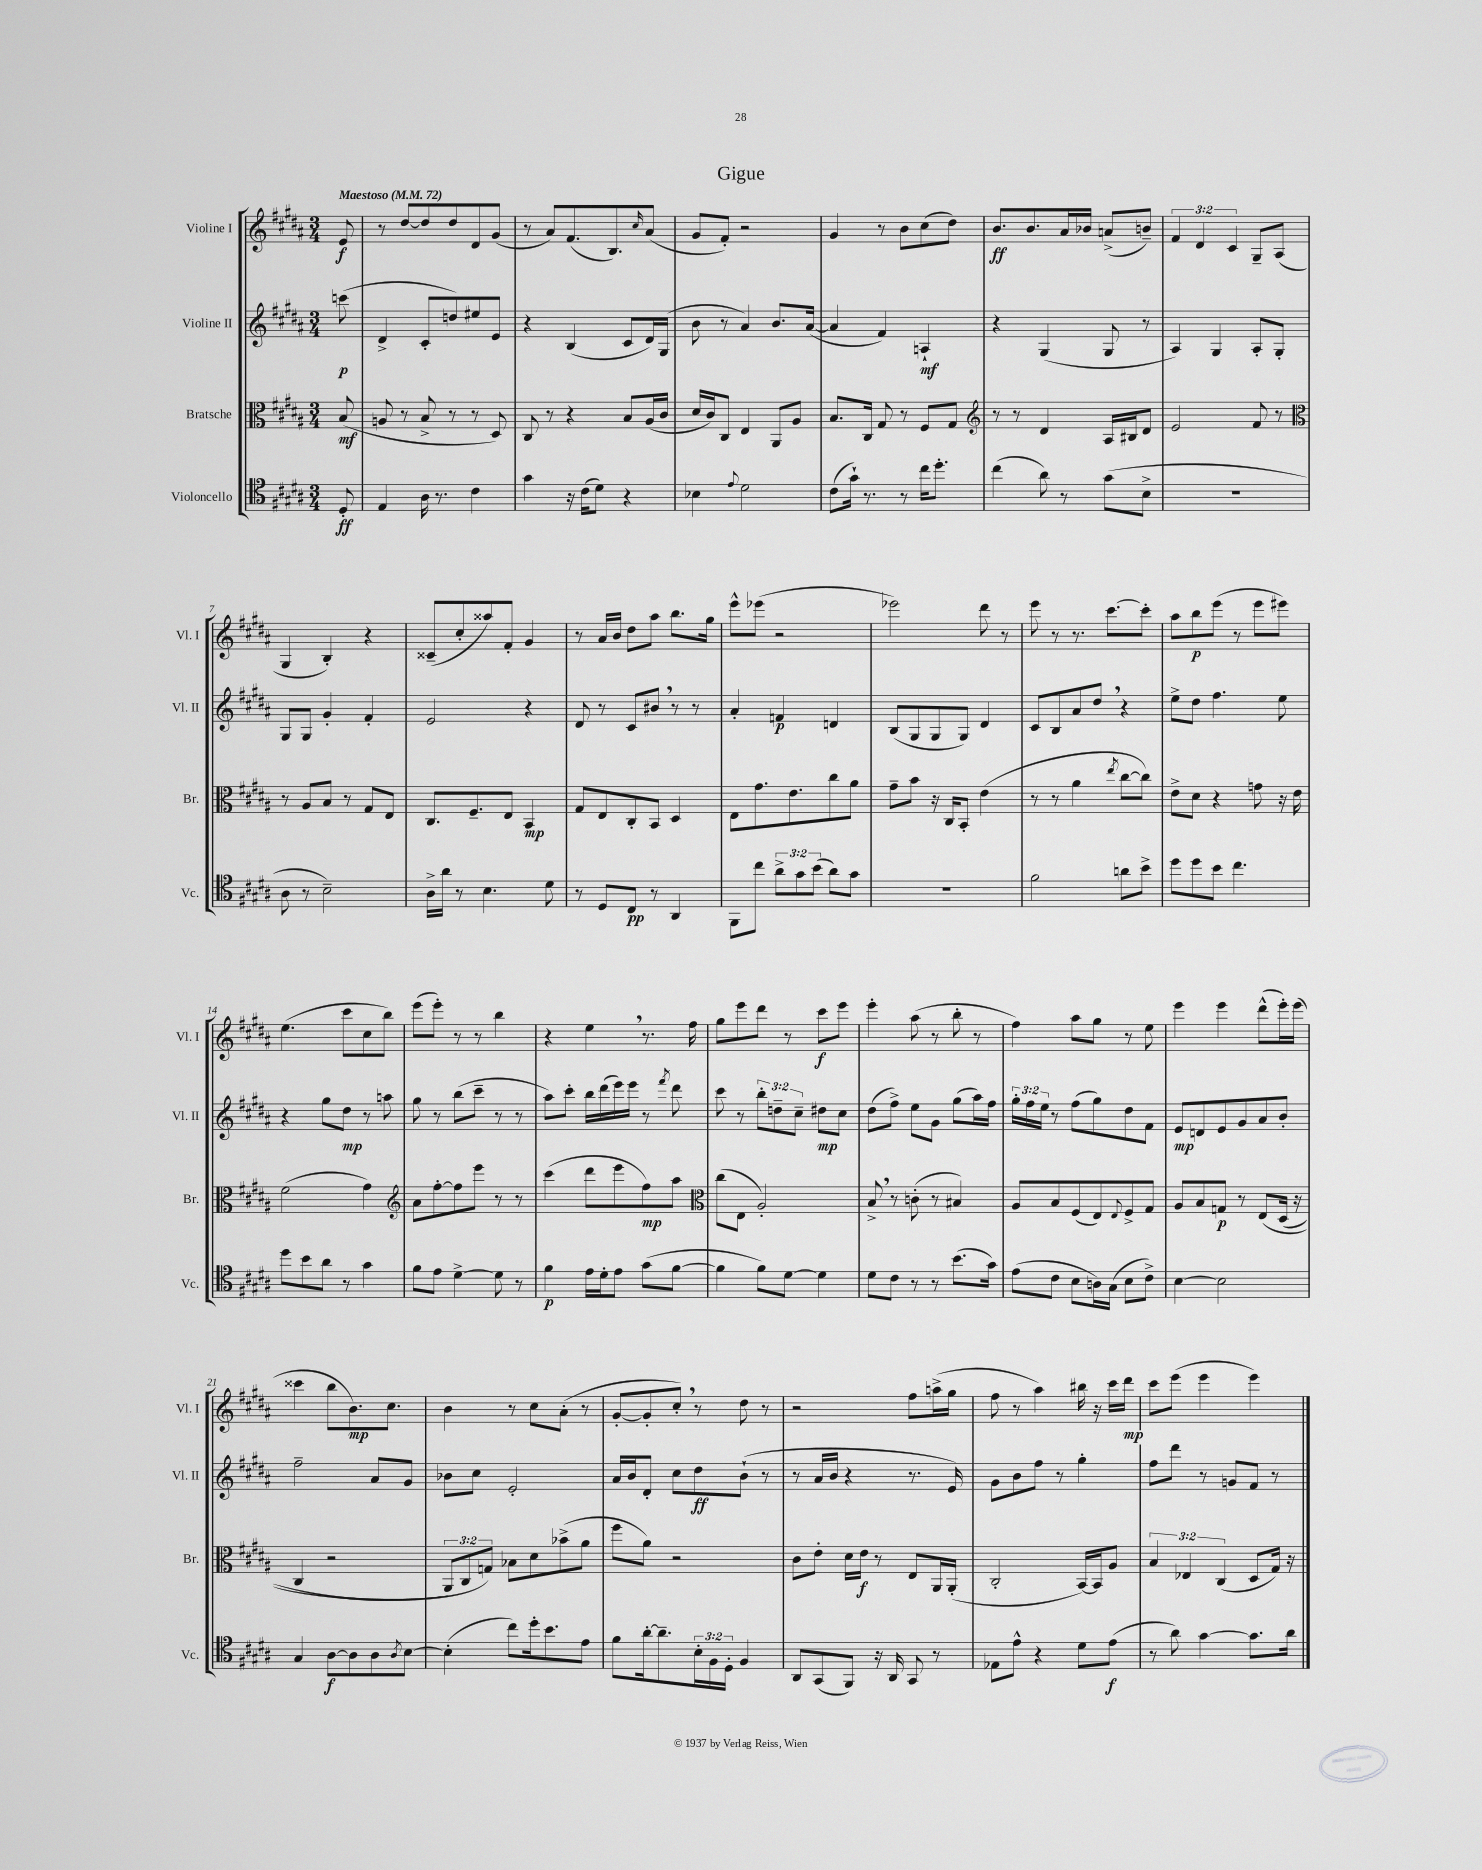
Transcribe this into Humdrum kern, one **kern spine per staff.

**kern	**dynam	**kern	**dynam	**kern	**dynam	**kern	**dynam
*part4	*part4	*part3	*part3	*part2	*part2	*part1	*part1
*staff4	*staff4	*staff3	*staff3	*staff2	*staff2	*staff1	*staff1
*I"Violoncello	*	*I"Bratsche	*	*I"Violine II	*	*I"Violine I	*
*I'Vc.	*	*I'Br.	*	*I'Vl. II	*	*I'Vl. I	*
*clefC4	*	*clefC3	*	*clefG2	*	*clefG2	*
*k[f#c#g#d#a#]	*	*k[f#c#g#d#a#]	*	*k[f#c#g#d#a#]	*	*k[f#c#g#d#a#]	*
*M3/4	*	*M3/4	*	*M3/4	*	*M3/4	*
*MM72	*	*MM72	*	*MM72	*	*MM72	*
=	=	=	=	=	=	=	=
!	!	!	!	!	!	!LO:TX:a:B:t=Maestoso	!
8D#'/	ff	(8B/	mf	(8cccn\	p	8e/	f
=1	=1	=1	=1	=1	=1	=1	=1
4E/	.	8An/	.	4d#^/	.	8r	.
.	.	8r	.	.	.	[8dd#/L	.
16A#\	.	8B^/	.	8c#'/L	.	8dd#/]	.
8.r	.	.	.	.	.	.	.
.	.	8r	.	8ddn/)	.	8dd#/	.
4c#\	.	8r	.	8ee#X/	.	8d#/	.
.	.	8D#/)	.	8e/J	.	(8g#/J	.
=2	=2	=2	=2	=2	=2	=2	=2
4g#\	.	8C#/	.	4r	.	8r	.
.	.	8r	.	.	.	8a#/L)	.
16r	.	4r	.	(4B/	.	(8.f#/	.
(16c#\KL	.	.	.	.	.	.	.
8d#\J)	.	.	.	.	.	.	.
.	.	.	.	.	.	8.B/)	.
4r	.	8B/L	.	8c#/L	.	.	.
.	.	.	.	.	.	16qqcc#/	.
.	.	(16A#/L	.	16d#/L)	.	(8a#/J	.
.	.	16c#/JJ	.	(16G#/JJ	.	.	.
=3	=3	=3	=3	=3	=3	=3	=3
4B-X\	.	16d#/LL	.	8b\	.	8g#/L	.
.	.	16c#/J)	.	.	.	.	.
.	.	8C#/J	.	8r	.	8f#'/J)	.
8qqe/	.	.	.	.	.	.	.
2d#\	.	4E/	.	4a#/)	.	2r	.
.	.	8AA#/L	.	8.b/L	.	.	.
.	.	8A#/J	.	.	.	.	.
.	.	.	.	([16a#/Jk	.	.	.
=4	=4	=4	=4	=4	=4	=4	=4
(8c#\L	.	8.B/L	.	4a#/]	.	4g#/	.
16g#`\Jk)	.	.	.	.	.	.	.
8.r	.	16C#/Jk	.	.	.	.	.
.	.	8G#/	.	4f#/)	.	8r	.
8r	.	8r	.	.	.	8b\L	.
16cc#\KL	.	8F#/L	.	4An`/	mf	(8cc#\	.
8.dd#'\J	.	.	.	.	.	.	.
.	.	8G#/J	.	.	.	8dd#\J)	.
=5	=5	=5	=5	=5	=5	=5	=5
*	*	*clefG2	*	*	*	*	*
(4cc#\	.	8r	.	4r	.	8.b/L	ff
.	.	8r	.	.	.	.	.
.	.	.	.	.	.	8.b/	.
8a#\)	.	4d#/	.	(4G#/	.	.	.
8r	.	.	.	.	.	16a#/L	.
.	.	.	.	.	.	16b-X/JJ	.
(8g#\L	.	16A#/LL	.	8G#/	.	(8an^/L	.
.	.	16B#X/J	.	.	.	.	.
8B^\J	.	8d#/J	.	8r	.	8bn~/J)	.
=6	=6	=6	=6	=6	=6	=6	=6
2.r	.	2e/	.	4A#/)	.	6f#/	.
.	.	.	.	.	.	6d#/	.
.	.	.	.	4G#/	.	.	.
.	.	.	.	.	.	6c#/	.
.	.	8f#/	.	8A#'/L	.	8G#~/L	.
.	.	8r	.	8G#'/J	.	(8A#/J	.
!!LO:LB:g=z
=7	=7	=7	=7	=7	=7	=7	=7
*	*	*clefC3	*	*	*	*	*
8A#\	.	8r	.	8G#/L	.	4G#/	.
8r	.	8A#/L	.	8G#/J	.	.	.
2B~\)	.	8B/J	.	4g#'/	.	4B'/)	.
.	.	8r	.	.	.	.	.
.	.	8G#/L	.	4f#'/	.	4r	.
.	.	8E/J	.	.	.	.	.
=8	=8	=8	=8	=8	=8	=8	=8
16A#^\LL	.	8.C#/L	.	2e/	.	(8c##X~/L	.
16a#\JJ	.	.	.	.	.	.	.
8r	.	.	.	.	.	8cc#'/	.
.	.	8.F#~/	.	.	.	.	.
4.B\	.	.	.	.	.	8aa##X/)	.
.	.	8E/J	.	.	.	8f#'/J	.
.	.	4BB/	mp	4r	.	4g#/	.
8d#\	.	.	.	.	.	.	.
=9	=9	=9	=9	=9	=9	=9	=9
8r	.	8G#/L	.	8d#/	.	8r	.
8D#/L	.	8E/	.	8r	.	16a#/LL	.
.	.	.	.	.	.	16b/JJ	.
8C#/J	pp	8C#'/	.	8c#/L	.	8dd#\L	.
8r	.	8BB/J	.	8b#X,/J	.	8aa#\J	.
4AA#/	.	4D#/	.	8r	.	8.bb\L	.
.	.	.	.	8r	.	.	.
.	.	.	.	.	.	16gg#\Jk	.
=10	=10	=10	=10	=10	=10	=10	=10
8FF#\L	.	8E\L	.	4a#'/	.	8eee^^\L	.
8cc#\J	.	8.g#\	.	.	.	(8eee-X\J	.
12a#^\L	.	.	.	4fn/	p	2r	.
.	.	8.e\	.	.	.	.	.
12g#\	.	.	.	.	.	.	.
(12b\J	.	.	.	.	.	.	.
8a#\L)	.	8cc#\	.	4dn/	.	.	.
8g#\J	.	8a#\J	.	.	.	.	.
=11	=11	=11	=11	=11	=11	=11	=11
2.r	.	8g#~\L	.	(8B/L	.	2eee-X\)	.
.	.	8b\J	.	8G#/	.	.	.
.	.	16r	.	8G#/	.	.	.
.	.	16C#/KL	.	.	.	.	.
.	.	8BB'/J	.	8G#/J)	.	.	.
.	.	(4e\	.	4d#/	.	8ddd#\	.
.	.	.	.	.	.	8r	.
=12	=12	=12	=12	=12	=12	=12	=12
2f#\	.	8r	.	8c#/L	.	8eee\	.
.	.	8r	.	8B/	.	8r	.
.	.	4a#\	.	8a#/	.	8.r	.
.	.	.	.	8dd#,/J	.	.	.
.	.	.	.	.	.	[8.ccc#\L	.
.	.	8qee/	.	.	.	.	.
8an\L	.	[8cc#\L	.	4r	.	.	.
8b^\J	.	8cc#\J])	.	.	.	8ccc#'\J]	.
=13	=13	=13	=13	=13	=13	=13	=13
8dd#\L	.	8e^\L	.	8ee^\L	.	8aa#\L	.
8dd#\	.	8d#\J	.	8dd#\J	.	8bb\	p
8b\J	.	4r	.	4.ff#\	.	(8eee\J	.
4.cc#\	.	.	.	.	.	8r	.
.	.	8gn\	.	.	.	8eee\L	.
.	.	16r	.	8ee\	.	8eee#X\J)	.
.	.	16e\	.	.	.	.	.
!!LO:LB:g=z
=14	=14	=14	=14	=14	=14	=14	=14
8dd#\L	.	(2f#\	.	4r	.	(4.ee\	.
8b\	.	.	.	.	.	.	.
8a#\J	.	.	.	8gg#\L	.	.	.
8r	.	.	.	8dd#\J	mp	8ccc#\L	.
4g#\	.	4g#\)	.	8r	.	8cc#\	.
.	.	.	.	8aan\	.	8bb\J)	.
=15	=15	=15	=15	=15	=15	=15	=15
*	*	*clefG2	*	*	*	*	*
8f#\L	.	8a#\L	.	8gg#\	.	(8eee\L	.
8e\J	.	[8ff#'\	.	8r	.	8eee'\J)	.
[4d#^\	.	8ff#\]	.	(8bb\L	.	8r	.
.	.	8eee\J	.	8ccc#~\J	.	8r	.
8d#\]	.	8r	.	8r	.	4bb\	.
8r	.	8r	.	8r	.	.	.
=16	=16	=16	=16	=16	=16	=16	=16
4f#\	p	(4ccc#\	.	8aa#\L)	.	4r	.
.	.	.	.	8ccc#'\J	.	.	.
16e\LL	.	8ddd#\L	.	16bb\LL	.	4ee,\	.
16d#'\J	.	.	.	(16ddd#\	.	.	.
8e\J	.	8eee\	.	16eee\)	.	.	.
.	.	.	.	16eee\JJ	.	.	.
(8g#\L	.	8ff#\)	mp	8r	.	8.r	.
.	.	.	.	8qfff#/	.	.	.
[8f#\J	.	8aa#\J	.	8ddd#\	.	.	.
.	.	.	.	.	.	16ff#\	.
=17	=17	=17	=17	=17	=17	=17	=17
*	*	*clefC3	*	*	*	*	*
4f#\]	.	(8cc#\L	.	8ccc#\	.	8gg#\L	.
.	.	8E\J	.	8r	.	8eee\	.
8f#\L)	.	2A#'/)	.	12bb'\L	.	8ddd#\J	.
.	.	.	.	12ddn~\	.	.	.
[8d#\J	.	.	.	.	.	8r	.
.	.	.	.	12cc#~\J	.	.	.
4d#\]	.	.	.	8dd#X\L	mp	8ccc#\L	f
.	.	.	.	8cc#\J	.	8eee\J	.
=18	=18	=18	=18	=18	=18	=18	=18
8d#\L	.	8B^,/	.	(8dd#\L	.	4eee'\	.
8c#\J	.	8r	.	8ff#^\J)	.	.	.
8r	.	(8cn'\	.	8ee\L	.	(8aa#\	.
8r	.	8r	.	8g#\J	.	8r	.
(8.b\L	.	4B#X/)	.	(8gg#\L	.	8bb'\	.
.	.	.	.	16aa#\L)	.	8r	.
16g#\Jk)	.	.	.	16ff#\JJ	.	.	.
=19	=19	=19	=19	=19	=19	=19	=19
(8e\L	.	8A#/L	.	24gg#'\LL	.	4ff#\)	.
.	.	.	.	24ff#\	.	.	.
.	.	.	.	24ee\JJ	.	.	.
8c#\J	.	8B/	.	8r	.	.	.
8B\L	.	(8F#/	.	(8ff#\L	.	8aa#\L	.
16An\L)	.	8E/)	.	8gg#\)	.	8gg#\J	.
(16G#\JJ	.	.	.	.	.	.	.
.	.	8qqE/	.	.	.	.	.
8B\L	.	8F#^/	.	8dd#\	.	8r	.
8c#^\J)	.	8G#/J	.	8f#\J	.	8ee\	.
=20	=20	=20	=20	=20	=20	=20	=20
[4B\	.	8A#/L	.	8e/L	mp	4eee\	.
.	.	8B/	.	8dn/	.	.	.
2B\]	.	8Gn/J	p	8e/	.	4eee\	.
.	.	8r	.	8g#/	.	.	.
.	.	(8E/L	.	8a#/	.	(8ddd#^^\L	.
.	.	(16D#/Jk	.	8b'/J	.	16eee'\L)	.
.	.	16r	.	.	.	(16eee\JJ	.
!!LO:LB:g=z
=21	=21	=21	=21	=21	=21	=21	=21
4G#/	.	4C#/	.	2ff#~\	.	4ccc##X\	.
[8A#\L	f	2r	.	.	.	8bb\L	.
8A#\]	.	.	.	.	.	8.b\)	mp
8A#\	.	.	.	8a#/L	.	.	.
.	.	.	.	.	.	8.cc#\J	.
8qA#/	.	.	.	.	.	.	.
[8B\J	.	.	.	8g#/J	.	.	.
=22	=22	=22	=22	=22	=22	=22	=22
(4B'\]	.	12AA#/L)	.	8b-X\L	.	4b\	.
.	.	12C#/	.	.	.	.	.
.	.	.	.	8cc#\J	.	.	.
.	.	12Gn/J)	.	.	.	.	.
8cc#\L)	.	8B-X\L	.	2e'/	.	8r	.
16dd#'\k	.	8d#\	.	.	.	8cc#\L	.
8.b\	.	.	.	.	.	.	.
.	.	(8b-X^\	.	.	.	(8a#'\J	.
8e\J	.	8a#\J	.	.	.	8r	.
=23	=23	=23	=23	=23	=23	=23	=23
8f#\L	.	8ff#\L	.	16a#/LL	.	[8g#'/L	.
.	.	.	.	16b/J	.	.	.
[16a#'\k	.	8a#\J)	.	8d#'/J	.	8g#'/]	.
8.a#~\]	.	.	.	.	.	.	.
.	.	2r	.	8cc#\L	.	8cc#',/J)	.
24B'\L	.	.	.	8dd#\	ff	8r	.
24F#\	.	.	.	.	.	.	.
24D#'\JJ	.	.	.	.	.	.	.
4F#/	.	.	.	(8b`\J	.	8dd#\	.
.	.	.	.	8r	.	8r	.
=24	=24	=24	=24	=24	=24	=24	=24
8AA#/L	.	8c#\L	.	8r	.	2r	.
(8GG#/	.	8e'\J	.	16a#/LL	.	.	.
.	.	.	.	16b/JJ	.	.	.
8FF#/J)	.	16d#\LL	.	4r	.	.	.
.	.	16e\JJ	f	.	.	.	.
16r	.	8r	.	.	.	.	.
16AA#/	.	.	.	.	.	.	.
8GG#/	.	8E/L	.	8.r	.	8ff#\L	.
8r	.	16AA#/L	.	.	.	(16aan^\L	.
.	.	(16AA#'/JJ	.	16e/)	.	16gg#\JJ	.
=25	=25	=25	=25	=25	=25	=25	=25
8E-X\L	.	2C#'/	.	8g#\L	.	8ff#\	.
8e^^\J	.	.	.	8b\	.	8r	.
4r	.	.	.	8ff#\J	.	4aa#\)	.
.	.	.	.	8r	.	.	.
8d#\L	.	[16BB/LL)	.	4gg#'\	.	16bb#X\	.
.	.	16BB/J]	.	.	.	16r	.
(8e\J	f	8A#/J	.	.	.	16ccc#\LL	.
.	.	.	.	.	.	16ddd#\JJ	mp
=26	=26	=26	=26	=26	=26	=26	=26
8r	.	6B/	.	8ff#\L	.	8ccc#\L	.
8a#\)	.	.	.	8ddd#\J	.	(8eee\J	.
.	.	6E-X/	.	.	.	.	.
[4g#\	.	.	.	8r	.	4eee\	.
.	.	(6C#/	.	.	.	.	.
.	.	.	.	8gn/L	.	.	.
8.g#\L]	.	8D#/L	.	8f#/J	.	4eee\)	.
.	.	16G#/Jk)	.	8r	.	.	.
16a#\Jk	.	16r	.	.	.	.	.
==	==	==	==	==	==	==	==
*-	*-	*-	*-	*-	*-	*-	*-
